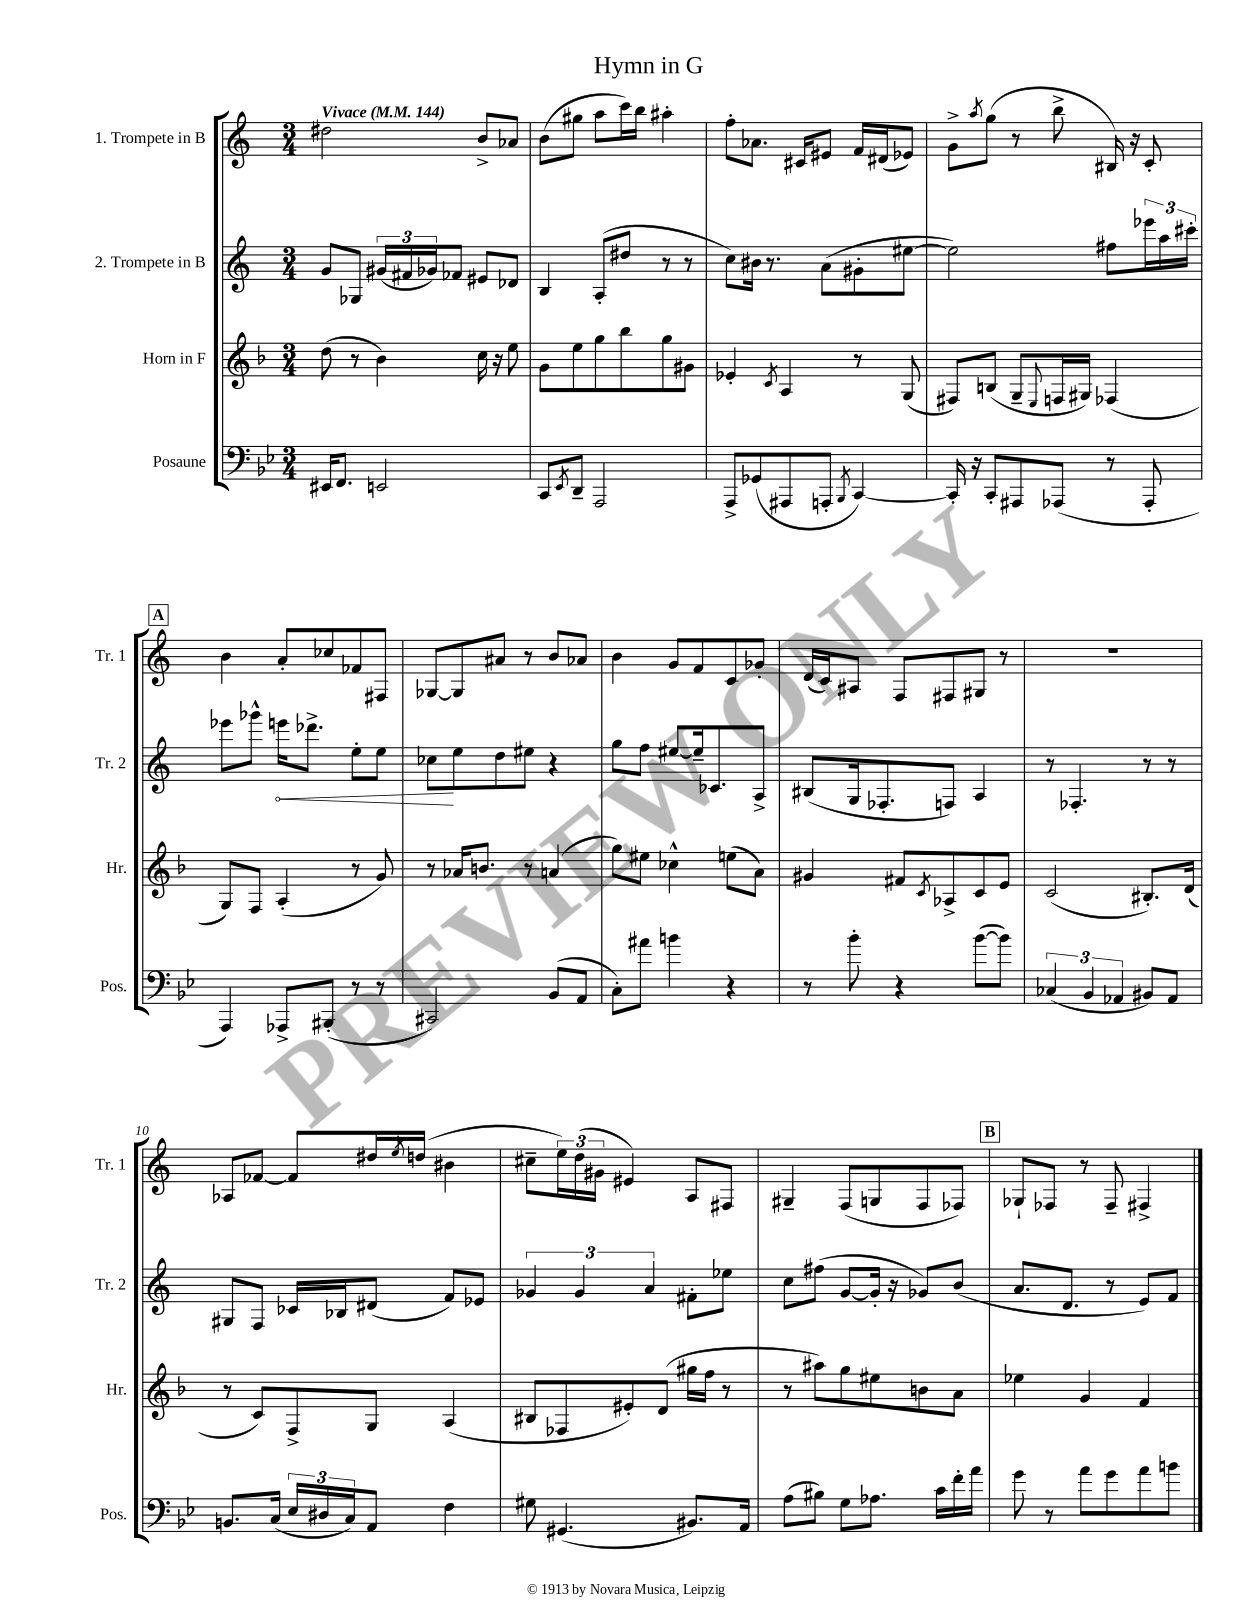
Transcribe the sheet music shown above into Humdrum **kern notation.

**kern	**kern	**kern	**kern
*staff4	*staff3	*staff2	*staff1
*clefF4	*clefG2	*clefG2	*clefG2
*k[b-e-]	*k[b-]	*k[]	*k[]
*M3/4	*M3/4	*M3/4	*M3/4
*MM144	*MM144	*MM144	*MM144
16EE#	(8dd	8g	2dd#
8.FF	.	.	.
.	8r	8G-	.
2EE	4b-)	(24g#	.
.	.	24f#	.
.	.	24g-)	.
.	.	8f-	.
.	16cc	8e#	8b^
.	16r	.	.
.	8ee	8d-	8a-
=	=	=	=
8CC	8g	4B	(8b
8qEE-	.	.	.
8DD~	8ee	.	8gg#
2AAA	8gg	(8A'	8aa
.	8bb-	8dd#	16ccc)
.	.	.	16bb
.	8gg	8r	4aa#'
.	8g#	8r	.
=	=	=	=
8AAA^	4e-'	8cc)	8ff'
(8GG-	.	16b#	8.a-
.	.	8.r	.
.	8qc	.	.
8AAA#	4A	.	.
.	.	.	16c#
8AAA'	.	(8a	8e#
8qBBB-	.	.	.
[4CC)	8r	8g#'	16f
.	.	.	(16d#
.	(8G	[8ee#	8e-)
=	=	=	=
16CC']	8F#)	2ee#])	8g^
16r	.	.	.
.	.	.	8qaa
8CC'	(8B	.	(8gg
8AAA#	8G~	.	8r
.	8qqE	.	.
(8AAA-	16F	.	8bb^
.	16G#)	.	.
8r	(4F-	8ff#	16B#)
.	.	.	16r
8AAA-'	.	24eee-	8c'
.	.	24aa	.
.	.	24ccc#'	.
=	=	=	=
4AAA)	8G)	8eee-	4b
.	8F	8ggg-^^	.
8AAA-^	(4A'	16eee	8a'
.	.	8.ddd-^	.
(8BBB#'	.	.	8cc-
8r	8r	8ee'	8f-
8r	8g)	8ee	8F#
=	=	=	=
2CC#)	8r	8cc-	[8G-
.	16a-	8ee	8G-]
.	8.b	.	.
.	.	8dd	8a#
.	8r	8ee#	8r
(8BB-	(4a	4r	8b
8AA	.	.	8a-
=	=	=	=
8C')	8gg)	8gg	4b
8a#	8ee#	8ff	.
4b	4cc-^^	[8ee#	8g
.	.	16ee#~]	8f
.	.	8.c-	.
4r	(8ee	.	8c
.	8a)	8A^	8g-'
=	=	=	=
8r	4g#	(8B#	(16d
.	.	.	16c)
8b-'	.	16G	8A#
.	.	8.F-'	.
4r	8f#	.	8F
.	8qc	.	.
.	8A-^	8F)	8F#
([8b-	8c	4A	8G#
8b-])	8e	.	8r
=	=	=	=
(6C-	(2c	8r	2.r
.	.	4.F-'	.
6BB-	.	.	.
6AA-	.	.	.
8BB#)	8.B#')	8r	.
8AA-	.	8r	.
.	(16d	.	.
=	=	=	=
8.BB	8r	8G#	8A-
.	8c)	8F	[8f-
(16C	.	.	.
24E-	8F^	16c-	8f-]
24D#	.	.	.
.	.	16B-	.
24C)	.	.	.
8AA	8G	(8d#	16dd#
.	.	.	8qee
.	.	.	(16dd
4F	(4A	8f)	4b#
.	.	8e-	.
=	=	=	=
8G#	8B#	6g-	8cc#~
(4.GG#	8F-	.	24ee)
.	.	6g-	(24dd
.	.	.	24g#
.	8e#')	.	4e#)
.	.	6a	.
.	(8d	.	.
8.BB#)	16gg#	8f#'	8A
.	16ff	.	.
.	8r	8ee-	8F#
16AA	.	.	.
=	=	=	=
(8A	8r	8cc	4G#~
8B#)	8aa#)	(8ff#	.
8G	8gg	[8g	(8F
8.A-	8ee#	16g']	8G
.	.	16r	.
.	8b	8g-)	8F
16c	.	.	.
16f'	8a	(8b	8F-)
16a	.	.	.
=	=	=	=
8g	4ee-	8.a	8G-`
8r	.	.	8F-
.	.	8.d	.
8a	4g	.	8r
8g	.	8r	8F-~
8a	4f	8e)	4F#^
8b	.	8f	.
==	==	==	==
*-	*-	*-	*-
